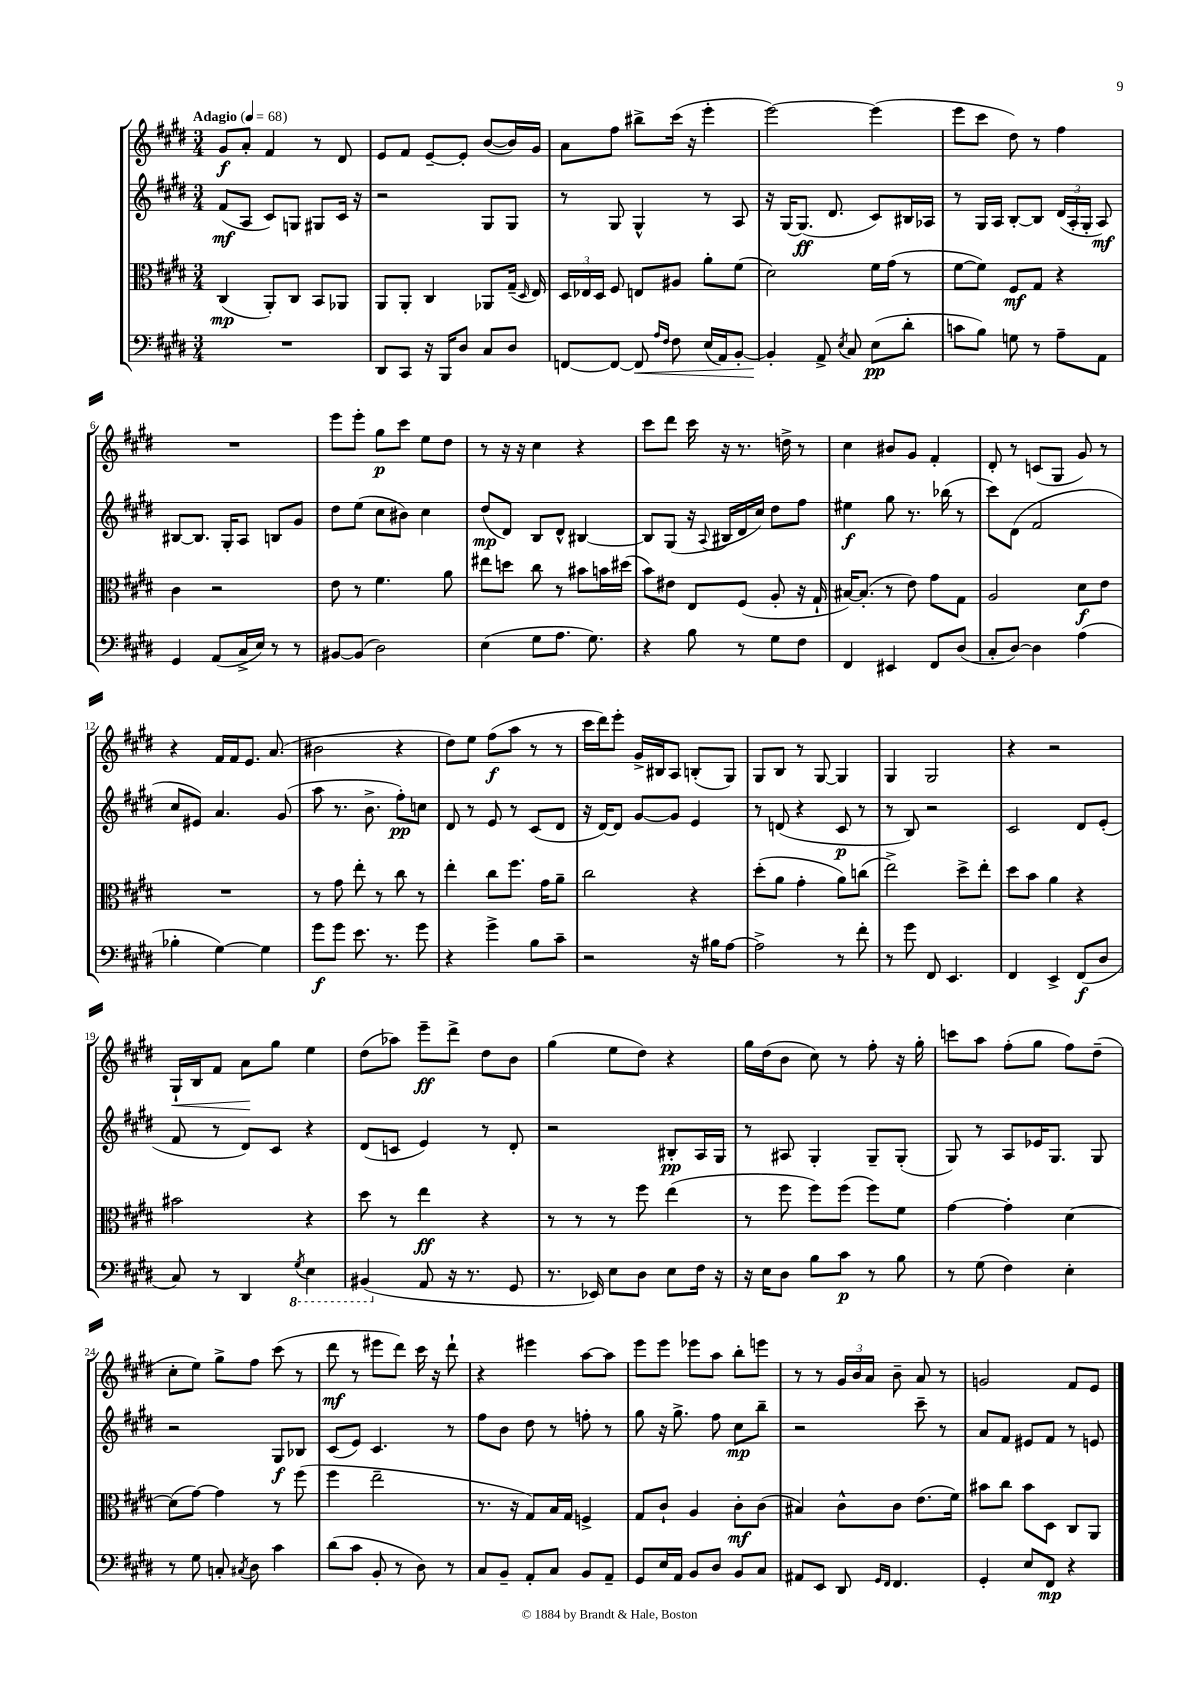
<<
\new StaffGroup <<
\new Staff = "s0" {
    \clef treble \key e \major \numericTimeSignature \time 3/4 \tempo "Adagio" 4 = 68
    \autoBeamOff gis'8[\f a'8]-. fis'4 r8 dis'8 |
    e'8[ fis'8] e'8[~-- e'8]-. b'8[~( b'16) gis'16] |
    a'8[ fis''8] bis''8[-> cis'''16]( r16 e'''4-. |
    e'''2~) e'''4( |
    e'''8[ cis'''8] dis''8) r8 fis''4 |
    R2. |
    e'''8[ e'''8]-. gis''8[\p cis'''8] e''8[ dis''8] |
    r8 r16 r16 cis''4 r4 |
    cis'''8[ dis'''8] cis'''16 r16 r8. d''16-> r8 |
    cis''4 bis'8[ gis'8] fis'4-. |
    dis'8-. r8 c'8[( gis8] gis'8) r8 |
    r4 fis'16[ fis'16 e'8.] a'8.( |
    bis'2 r4 |
    dis''8[) e''8] fis''8[\f( a''8] r8 r8 |
    cis'''16[ dis'''16) e'''8]-. gis'16[-> bis16 a8] b8[-.( gis8]) |
    gis8[ b8] r8 gis8~ gis4 |
    gis4 gis2 |
    r4 r2 |
    gis16[-!\< b16 fis'8] a'8[\! gis''8] e''4 |
    dis''8[( aes''8]) e'''8[--\ff dis'''8]-> dis''8[ b'8] |
    gis''4( e''8[ dis''8]) r4 |
    gis''16[ dis''16( b'8] cis''8) r8 fis''8-. r16 gis''16-. |
    c'''8[ a''8] fis''8[-.( gis''8] fis''8[) dis''8]--( |
    cis''8[-. e''8]) gis''8[-> fis''8] cis'''8( r8 |
    dis'''8\mf r8 eis'''8[ dis'''8]) cis'''16 r16 dis'''8-! |
    r4 eis'''4 a''8[~ a''8] |
    e'''8[ e'''8] ees'''8[ a''8] b''8[-. e'''8] |
    r8 r8 \tuplet 3/2 { gis'16[ b'16 a'16] } b'8-- a'8 r8 |
    g'2 fis'8[ e'8] \bar "|." |
}
\new Staff = "s1" {
    \clef treble \key e \major \numericTimeSignature \time 3/4
    \autoBeamOff fis'8[\mf( a8] cis'8[) g8] gis8[ cis'16] r16 |
    r2 gis8[ gis8] |
    r8 gis8 gis4-^ r8 a8 |
    r16 gis16[~ gis8.]\ff( dis'8. cis'8[) bis16 aes16] |
    r8 gis16[ a16] b8[~-. b8] \tuplet 3/2 { dis'16[( a16-. gis16]-. } a8\mf) |
    bis8[~ bis8.] gis16[-. a8] b8[ gis'8] |
    dis''8[ e''8]( cis''8[ bis'8]) cis''4 |
    dis''8[\mp( dis'8]) b8[ dis'8]-^ bis4~ |
    bis8[ gis8]( r16 \appoggiatura { a8 } bis16[ dis'16 cis''16]) dis''8[ fis''8] |
    eis''4\f gis''8 r8. bes''16( r8 |
    cis'''8[) dis'8]( fis'2 |
    cis''8[ eis'8]) a'4. gis'8( |
    a''8 r8. b'8.-> fis''8[-.\pp) c''8] |
    dis'8 r8 e'8 r8 cis'8[( dis'8] |
    r16 dis'16[~) dis'8] gis'8[~ gis'8] e'4 |
    r8 d'8( r4 cis'8\p r8 |
    r8 b8) r2 |
    cis'2 dis'8[ e'8]-.( |
    fis'8 r8 dis'8[) cis'8] r4 |
    dis'8[( c'8] e'4) r8 dis'8-. |
    r2 bis8[-.\pp a16 gis16] |
    r8 ais8 gis4-. gis8[-- gis8]-.( |
    gis8) r8 a8[ ees'16 gis8.] gis8 |
    r2 gis8[\f bes8] |
    cis'8[( e'8]) cis'4. r8 |
    fis''8[ b'8] dis''8 r8 f''8-. r8 |
    gis''8 r16 gis''8.-> fis''8 cis''8[\mp b''8]-- |
    r2 cis'''8-- r8 |
    a'8[ fis'8] eis'8[ fis'8] r8 e'8 \bar "|." |
}
\new Staff = "s2" {
    \clef alto \key e \major \numericTimeSignature \time 3/4
    \autoBeamOff cis4\mp( a,8[-.) cis8] b,8[ aes,8] |
    a,8[ a,8]-. cis4 aes,8[ gis16]--( \grace { dis16 } e16) |
    \tuplet 3/2 { dis16[ ees16 dis16] } fis8 e8[ ais8] a'8[-. fis'8]( |
    dis'2) fis'16[ gis'16]( r8 |
    fis'8[~ fis'8]) fis8[\mf gis8] r4 |
    cis'4 r2 |
    e'8 r8 fis'4. a'8 |
    eis''8[ d''8] cis''8 r8 bis'8[ b'16 dis''16]( |
    b'8[) eis'8] e8[ fis8]( a8-. r16 gis16-! |
    bis16[~) bis8.]-.( r8 e'8) gis'8[ gis8] |
    a2 dis'8[\f e'8] |
    R2. |
    r8 gis'8 e''8-. r8 cis''8 r8 |
    e''4-. cis''8[ fis''8.] gis'16[ a'8]-- |
    cis''2 r4 |
    dis''8[-.( a'8] gis'4-. a'8[) c''8]( |
    e''2->) dis''8[-> e''8]-. |
    dis''8[ b'8] a'4 r4 |
    bis'2 r4 |
    dis''8 r8 e''4\ff r4 |
    r8 r8 r8 fis''8 e''4( |
    r8 fis''8 fis''8[) fis''8]( fis''8[) fis'8] |
    gis'4~ gis'4-. dis'4~ |
    dis'8[( gis'8]~) gis'4 r8 fis''8( |
    fis''4 e''2-- |
    r8. r16 gis8[) b16 gis16] f4-> |
    gis8[ cis'8]-! a4 cis'8[-.\mf cis'8]( |
    bis4) cis'8[-^ cis'8] e'8.[( fis'16]) |
    bis'8[ cis''8] bis'8[ dis8] cis8[ a,8] \bar "|." |
}
\new Staff = "s3" {
    \clef bass \key e \major \numericTimeSignature \time 3/4
    \autoBeamOff R2. |
    dis,8[ cis,8] r16 b,,16[ dis8] cis8[ dis8] |
    f,8[~ f,8]~ f,8\< \grace { a16[ fis16] } fis8 e16[( a,16) b,8]~-. |
    b,4-.\! a,8-> \acciaccatura { e8 } cis8 e8[\pp( dis'8]-. |
    c'8[ b8]) g8 r8 a8[-- a,8] |
    gis,4 a,8[( cis16-> e16]) r8 r8 |
    bis,8[~ bis,8]( dis2) |
    e4( gis8[ a8.] gis8.) |
    r4 b8 r8 gis8[ fis8] |
    fis,4 eis,4 fis,8[ dis8]( |
    cis8[-. dis8]~) dis4 a4( |
    bes4-. gis4~) gis4 |
    gis'8[\f gis'8] e'8. r8. gis'8 |
    r4 gis'4-> b8[ cis'8]-- |
    r2 r16 bis16[ a8]~ |
    a2-> r8 fis'8-. |
    r8 gis'8 fis,8 e,4. |
    fis,4 e,4-> fis,8[\f( dis8] |
    cis8) r8 dis,4 \ottava #-1 \acciaccatura { gis,8 } e,4 |
    bis,,4( \ottava #0 a,8 r16 r8. gis,8 |
    r8. ees,16) e8[ dis8] e8[ fis16] r16 |
    r16 e16[ dis8] b8[ cis'8]\p r8 b8 |
    r8 gis8( fis4) e4-. |
    r8 gis8 c8-. \acciaccatura { cis8 } dis8 cis'4 |
    dis'8[( cis'8] b,8-. r8 dis8) r8 |
    cis8[ b,8]-- a,8[-. cis8] b,8[ a,8]-- |
    gis,8[ e16 a,16] b,8[ dis8] b,8[ cis8] |
    ais,8[ e,8] dis,8 \grace { gis,16[ fis,16] } fis,4. |
    gis,4-. e8[ fis,8]\mp r4 \bar "|." |
}
>>
>>
